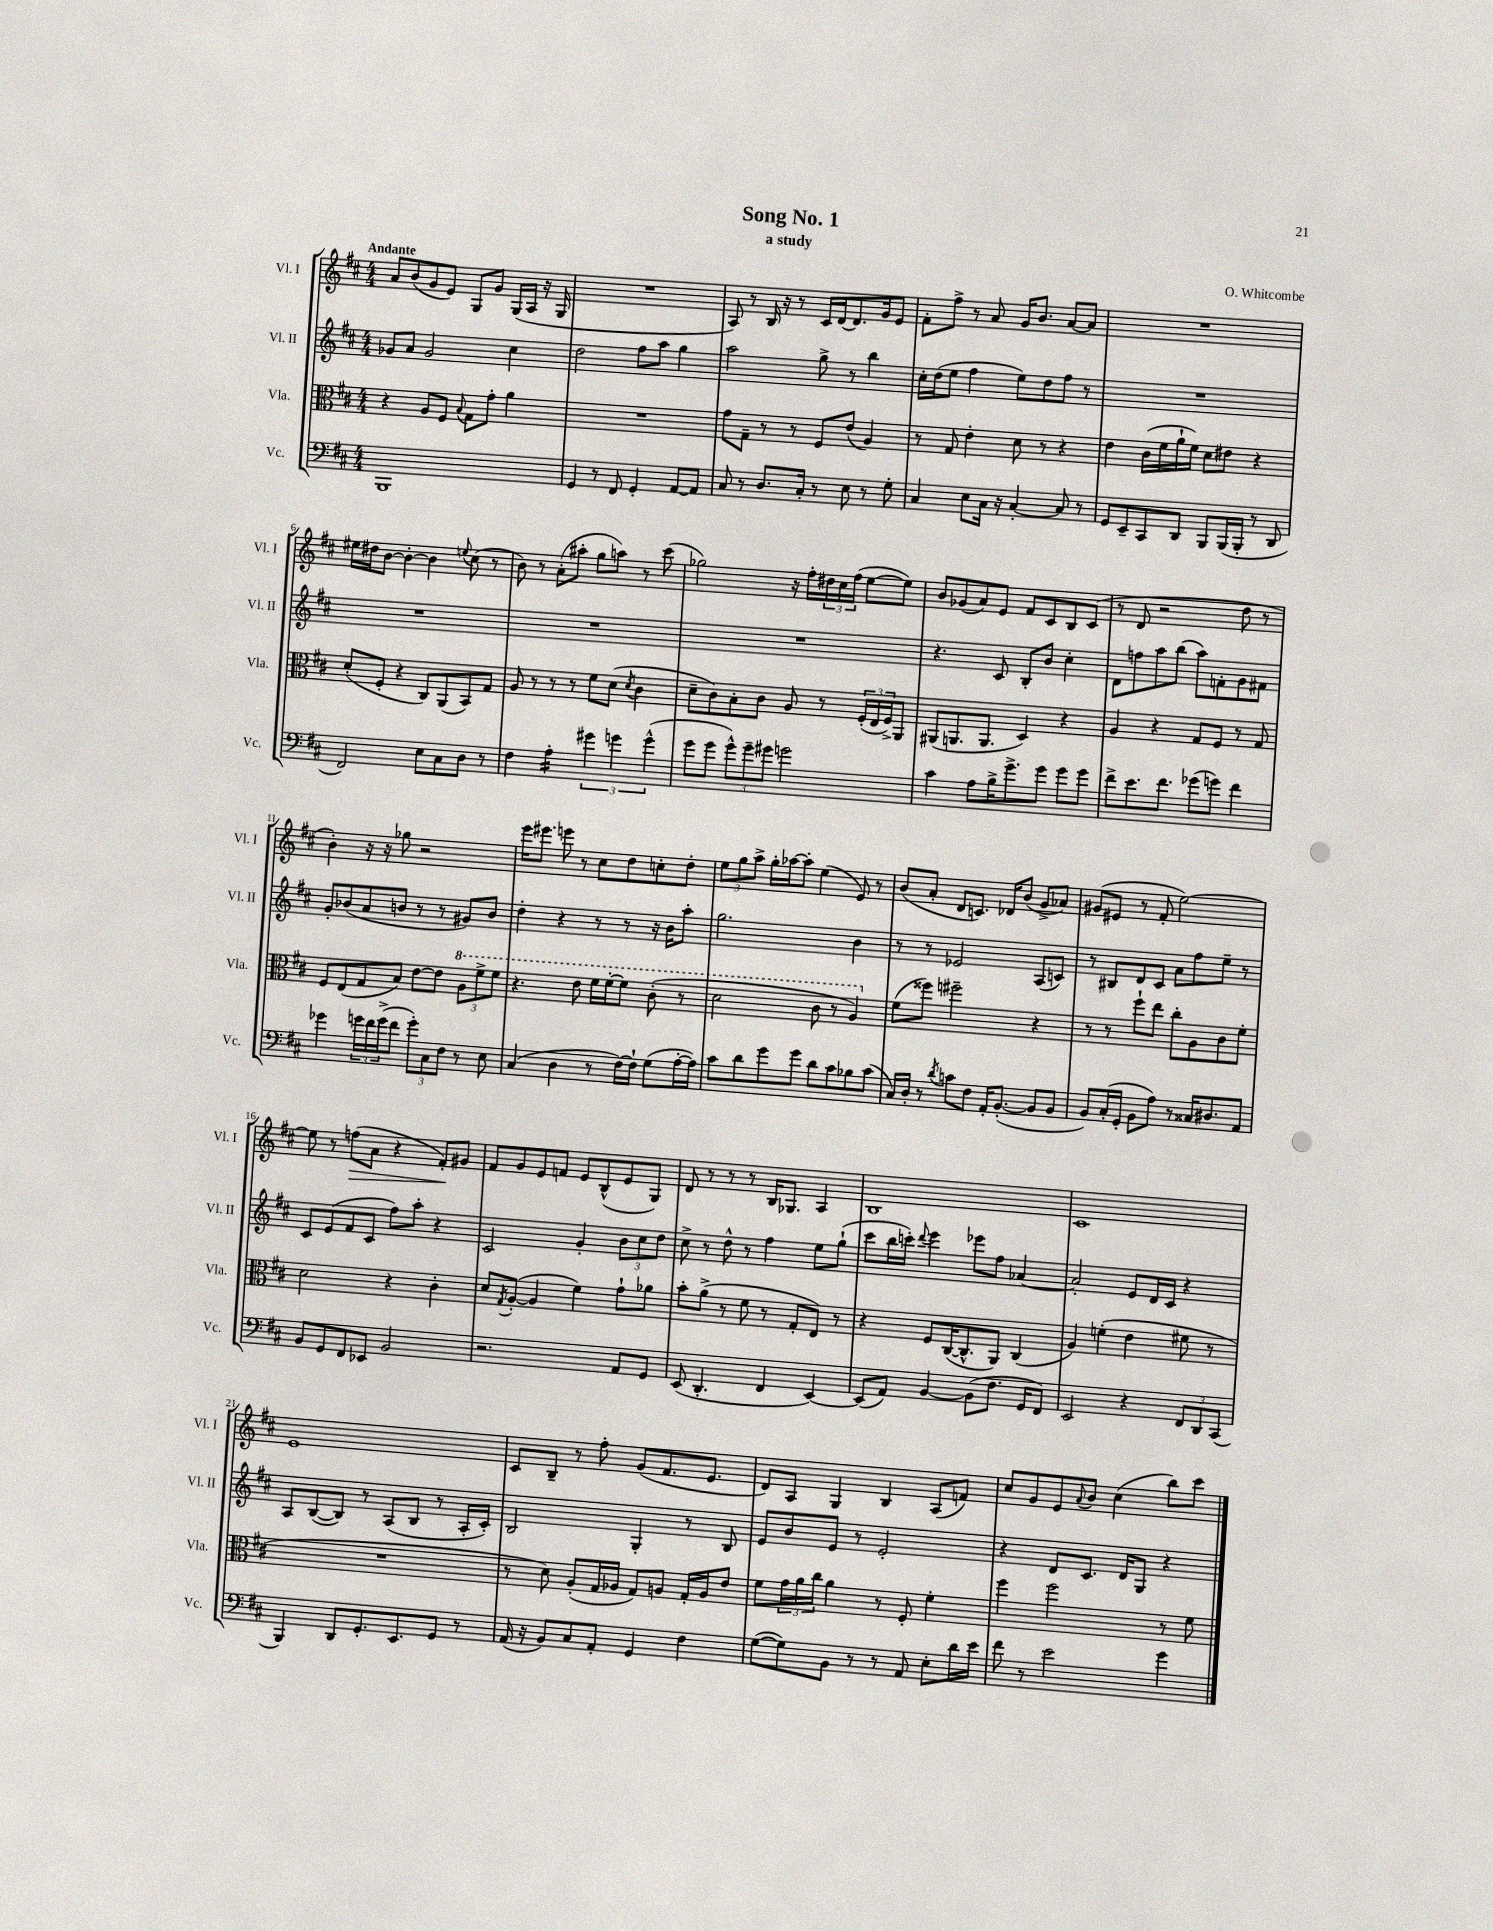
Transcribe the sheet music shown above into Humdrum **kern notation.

**kern	**kern	**kern	**kern
*staff4	*staff3	*staff2	*staff1
*clefF4	*clefC3	*clefG2	*clefG2
*k[f#c#]	*k[f#c#]	*k[f#c#]	*k[f#c#]
*M4/4	*M4/4	*M4/4	*M4/4
1BBB	4r	8g-	8a
.	.	8a	(8b
.	8A	2g-	8g
.	8F#	.	8e)
.	8qqB	.	.
.	8G	.	8G
.	8g'	.	8g
.	4a	4cc#	(16G
.	.	.	16A
.	.	.	16r
.	.	.	16G
=	=	=	=
4GG	1r	2dd	1r
8r	.	.	.
8FF#	.	.	.
4GG'	.	8ff#	.
.	.	8aa	.
[8AA	.	4gg	.
8AA]	.	.	.
=	=	=	=
8C#	8g	2aa	8A)
8r	8G~	.	8r
8.D	8r	.	16B
.	.	.	16r
.	8r	.	8r
16C#'	.	.	.
8r	8F#	8gg^	16c#
.	.	.	[16d
8E	(8e	8r	8.d]
8r	4A)	4bb	.
.	.	.	16g
8G'	.	.	8e
=	=	=	=
4C#	8r	16cc#'	8f#'
.	.	(16dd	.
.	8G	8ee	8ff#^
8E	4e'	4ff#	8r
16C#	.	.	8a
16r	.	.	.
[4C#'	8d	8ee)	16g
.	.	.	8.b
.	8r	8dd	.
8C#]	4r	8ff#	[8a
8r	.	8r	8a]
=	=	=	=
8GG	4e	1r	1r
8EE~	.	.	.
8CC#	(16c#	.	.
.	16f#	.	.
8DD	16a`	.	.
.	16f#)	.	.
8BBB	8d	.	.
(16BBB	8e#	.	.
16BBB'	.	.	.
8r	4r	.	.
8DD	.	.	.
=	=	=	=
2FF#)	(8d'	1r	16ee#
.	.	.	16dd#
.	8F#'	.	[8b
.	4r	.	4b'_
8E	8C#)	.	4b]
8C#	(8AA	.	.
.	.	.	8qqee
8D	8BB)	.	(8cc#
8r	8G	.	8r
=	=	=	=
4F#	8A	1r	8b)
.	8r	.	8r
4A'	8r	.	(8a'
.	8r	.	8aa#'
6g#	8f#	.	8gg
.	(8d	.	8aa)
6g	.	.	.
.	8qd	.	.
.	4c#	.	8r
(6g^^	.	.	.
.	.	.	(8ccc#
=	=	=	=
8g	8d~	1r	2gg-)
8g	8c#)	.	.
12g^^)	8B'	.	.
12g~	.	.	.
.	8c#	.	.
12g#	.	.	.
2g	8A	.	16r
.	.	.	16ff#'
.	8r	.	24dd#
.	.	.	24cc#
.	.	.	(24ff#
.	(24F#'	.	[8ee
.	24E	.	.
.	24F#^)	.	.
.	8AA	.	8ee])
=	=	=	=
4c#	(8AA#	4.r	8b
.	8.AA	.	(8g-
8A	.	.	8a)
.	8.AA	.	.
16B^	.	8c#	8e
8.g^	.	.	.
.	4D)	8B'	8f#
8g	.	8b	8c#
8g	4r	4cc#'	8B
8g	.	.	(8c#
=	=	=	=
8f#^	4A	8d	8r
8.e	.	8ff	8d
.	4r	8aa	2r
8.f#	.	.	.
.	.	(8bb	.
(8g-	8G	8aa)	.
8g)	8F#	8f'	.
4f#	8r	8g	8dd
.	8G	8f#	8r
=	=	=	=
4g-	8F#	8g'	4b')
.	(8E	(8b-	.
24g	8G	8a	16r
24f#	.	.	.
.	.	.	16r
(24g^	.	.	.
8f#	8B)	8b	8gg-
12g')	[8e	8r	2r
12C#	.	.	.
.	8e]	8r	.
12F#	.	.	.
8r	12a	8g#)	.
.	12ff#^	.	.
8E	.	8b	.
.	12ff#	.	.
=	=	=	=
(4C#	4.r	4dd'	16eee
.	.	.	8.eee#
4D	.	4r	8eee
.	8ee	.	8r
8r	16ff#	8r	8cc#
.	[16ff#'	.	.
[16F#)	8ff#]	8r	8dd
16F#`]	.	.	.
(8G	(8cc#'	16r	8cc'
.	.	16b	.
[16A'	8r	8aa'	8dd'
16A])	.	.	.
=	=	=	=
8c#	2dd	2.gg	12ee
.	.	.	12gg
8d	.	.	.
.	.	.	12aa^
8g	.	.	16gg'
.	.	.	[16aa-
8g	.	.	8aa-']
8d	8cc#	.	(4ee
8c#	8r	.	.
8B-	4a)	4b	8e)
(8c#	.	.	8r
=	=	=	=
16C#)	(8f#	8r	(8b
16D'	.	.	.
8r	8ff##)	8r	8a'
8qd	.	.	.
8c	2ff#~	2e-	8d
8F#	.	.	8.c)
16AA'	.	.	.
([8.BB'	.	.	16d-
.	.	.	(8b
8BB]	4r	(8A	8g^
8BB	.	8c)	8a-)
=	=	=	=
8BB)	8r	8r	(8g#
(16C#'	8r	8B#	8e#
16GG'	.	.	.
8BB	8ff#`	8d	8r
8A)	8ee	8c#	8f#'
8r	8cc#'	8a	[2ee)
16C##	8A	8ff#	.
8.D#	.	.	.
.	8c#	8ee~	.
8AA	8f#'	8r	.
=	=	=	=
8BB	2d	8c#	8ee]
8GG	.	(8e	8r
8FF#	.	8f#	(8ff
8EE-	.	8c#	8a
2BB	4r	8ff#)	4r
.	.	8aa'	.
.	4c#'	4r	8f#')
.	.	.	8g#
=	=	=	=
2.r	8d	2c#	8f#
.	8qG	.	.
.	([8A'	.	8g
.	4A]	.	8e
.	.	.	8f
.	4f#)	4g'	8e
.	.	.	(8B^^
8AA	8g`	12b	8e
.	.	12cc#	.
8GG	8a-	.	8G)
.	.	12dd	.
=	=	=	=
(8EE	8b'	8cc#^	8d
4.DD'	(8a^	8r	8r
.	8r	8dd^^	8r
.	8f#	8r	8r
4FF#	8r	4ff#	16B
.	.	.	8.G-
.	8G'	.	.
[4EE)	8E)	8ee	4A
.	8r	(8gg`	.
=	=	=	=
(8EE]	4r	8ccc#	1B
8AA)	.	16bb	.
.	.	16ccc')	.
.	.	8qqddd	.
[4BB	8F#	4eee	.
.	([16C#	.	.
.	8.C#^^]	.	.
(8BB]	.	8eee-	.
8.F#	8AA)	8ff#	.
.	(4C#	[4a-	.
16GG	.	.	.
8FF#)	.	.	.
=	=	=	=
2EE	4A)	2a-']	1c#
.	(4f'	.	.
4r	4e	8e	.
.	.	16d	.
.	.	16c#	.
12FF#	8f#	4r	.
12DD	.	.	.
.	8r	.	.
(12CC#	.	.	.
=	=	=	=
4BBB)	1r	8A	1e
.	.	([8B	.
8DD	.	8B])	.
8.GG'	.	8r	.
.	.	(8A	.
8.EE	.	.	.
.	.	8B	.
8GG	.	8r	.
8r	.	16A'	.
.	.	16c#')	.
=	=	=	=
(16AA	8r	2B	8c#
16r	.	.	.
8BB)	8d)	.	8B~
8C#	(8A'	.	8r
8AA'	16G	.	8ff#'
.	16A-	.	.
4GG	8G)	4G'	(8g
.	8A	.	8.f#
4F#	16G'	8r	.
.	16A	.	8.e
.	8e	8B	.
=	=	=	=
([8G	8f#	8e	8d)
8G])	24g	8b	8A
.	24a	.	.
.	24cc#	.	.
8BB	4a	8e	4G
8r	.	8r	.
8r	8r	2e'	4B
8AA	8F#'	.	.
8E'	4f#'	.	(8A
16d	.	.	8f)
16e	.	.	.
=	=	=	=
8f#	4ff#	4r	8cc#
8r	.	.	8g
2e	2ff#	8d	8e
.	.	.	8qqa
.	.	8.c#	8b
.	.	.	(4cc#
.	.	16d	.
.	.	8G	.
4g	8r	4r	8bb)
.	8f#	.	8ccc#
==	==	==	==
*-	*-	*-	*-
